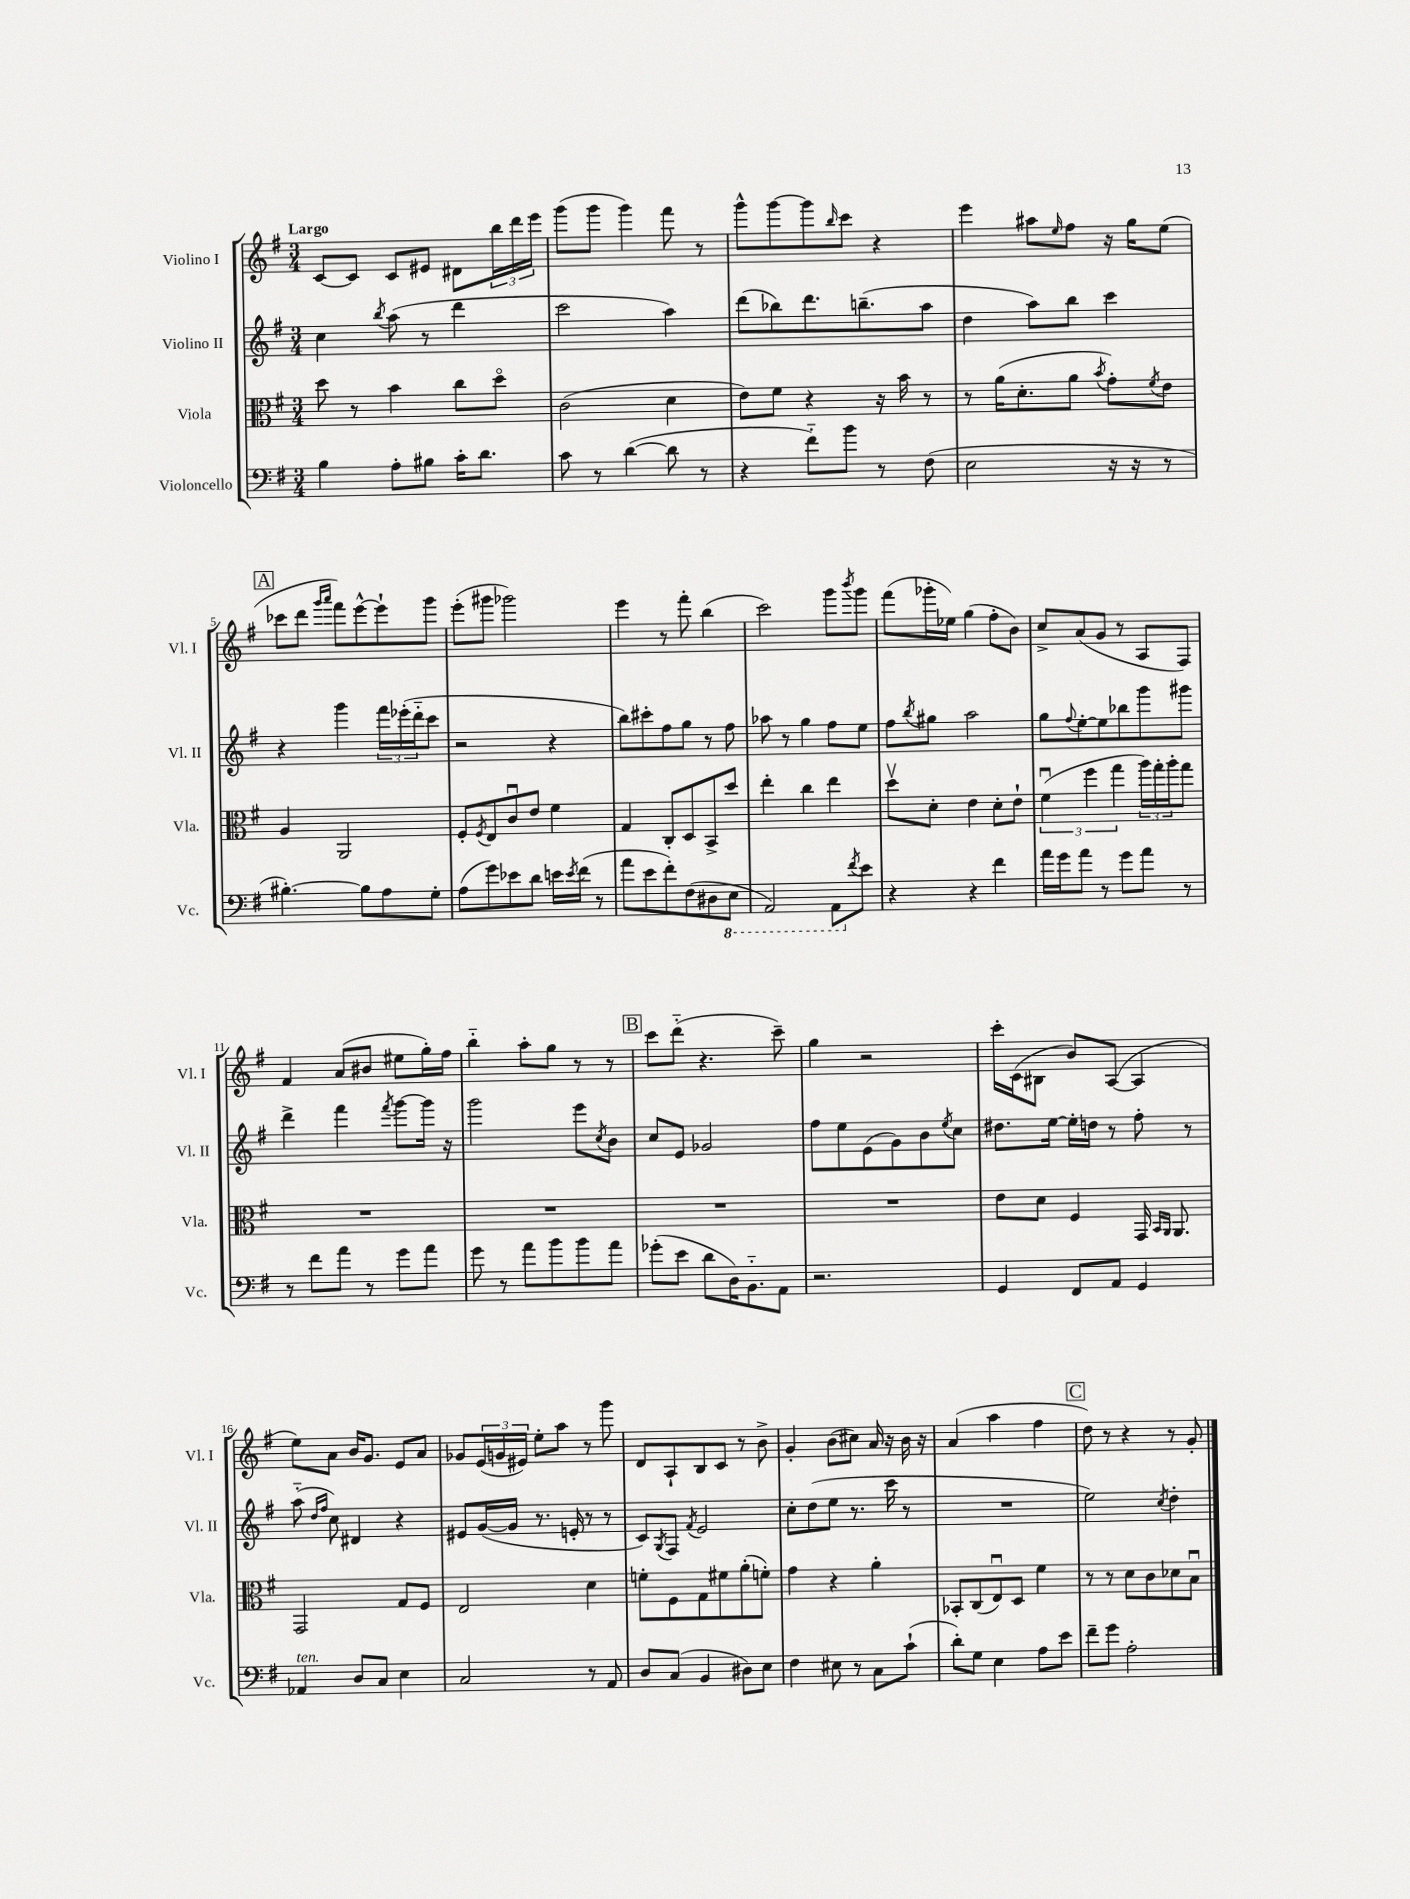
<<
\new StaffGroup <<
\new Staff = "s0" \with { instrumentName = "Violino I" shortInstrumentName = "Vl. I" } {
    \clef treble \key g \major \numericTimeSignature \time 3/4 \tempo "Largo"
    c'8~ c'8 c'8 eis'8 dis'8 \tuplet 3/2 { b''16 d'''16 e'''16 } |
    g'''8( g'''8 g'''4) fis'''8 r8 |
    g'''8-^ g'''8~ g'''8 \grace { b''16 } c'''8 r4 |
    e'''4 ais''8 \grace { e''16 } fis''8 r16 g''16 e''8( |
    \mark \markup { \box "A" } ces'''8 d'''8 \grace { g'''16 a'''16 } fis'''8) e'''8~-^ e'''8-! g'''8 |
    e'''8-.( gis'''8 ges'''2) |
    e'''4 r8 fis'''8-. b''4( |
    c'''2) g'''8 \acciaccatura { b'''8 } g'''8 |
    fis'''8( ges'''16-. ees''16) g''4( fis''8-. b'8) |
    c''8-> a'8( g'8 r8 a8 fis8) |
    fis'4 a'8( bis'8 eis''8 g''16-.) fis''16 |
    b''4-_ a''8-. g''8 r8 r8 |
    \mark \markup { \box "B" } c'''8 d'''8-_( r4. c'''8--) |
    g''4 r2 |
    c'''16-. c'16( bis8 b'8) a8~( a4 |
    e''8) a'8 b'16 g'8. e'8 a'8 |
    ges'8 \tuplet 3/2 { e'16( g'16 eis'16) } e''8-. a''8 r8 g'''8 |
    d'8 a8-! b8 c'8 r8 b'8-> |
    g'4-. b'8( cis''8) a'16 r16 b'16 r16 |
    a'4( a''4 fis''4 |
    \mark \markup { \box "C" } d''8) r8 r4 r8 g'8-. \bar "|." |
}
\new Staff = "s1" \with { instrumentName = "Violino II" shortInstrumentName = "Vl. II" } {
    \clef treble \key g \major \numericTimeSignature \time 3/4
    c''4 \acciaccatura { b''8 } a''8( r8 d'''4 |
    c'''2 a''4) |
    d'''8( bes''8) d'''8. b''8.--( a''8 |
    d''4 a''8) b''8 c'''4 |
    \mark \markup { \box "A" } r4 g'''4 \tuplet 3/2 { fis'''16 ees'''16-.( d'''16-_ } c'''8 |
    r2 r4 |
    b''8) cis'''8-. fis''8 g''8 r8 fis''8 |
    aes''8 r8 g''4 fis''8 e''8 |
    fis''8 \acciaccatura { b''8 } gis''8 a''2 |
    g''8 \appoggiatura { fis''8 } e''8~-. e''8 bes''8 g'''8 gis'''8 |
    d'''4-> fis'''4 \acciaccatura { fis'''8 } g'''8~ g'''16 r16 |
    g'''2 e'''8 \acciaccatura { c''8 } b'8 |
    \mark \markup { \box "B" } c''8 e'8 ges'2 |
    fis''8 e''8 e'8( g'8) b'8 \acciaccatura { e''8 } c''8 |
    dis''8. e''16~ e''16-. d''16 r8 fis''8-. r8 |
    a''8-_( \grace { d''16 fis''16 } c''8) dis'4 r4 |
    eis'8 g'16~( g'16 r8. e'16-. r8 r8 |
    c'8) \acciaccatura { g8 } fis8 \acciaccatura { fis'8 } e'2 |
    c''8-. d''8( e''8 r8. c'''16 r8 |
    R2. |
    \mark \markup { \box "C" } e''2) \acciaccatura { c''8 } d''4-. \bar "|." |
}
\new Staff = "s2" \with { instrumentName = "Viola" shortInstrumentName = "Vla." } {
    \clef alto \key g \major \numericTimeSignature \time 3/4
    d''8 r8 b'4 c''8 d''8\flageolet |
    c'2( d'4 |
    e'8) fis'8 r4 r16 b'16 r8 |
    r8 a'16( d'8.-. a'8 \acciaccatura { b'8 } g'8-.) \acciaccatura { fis'8 } e'8 |
    \mark \markup { \box "A" } a4 a,2 |
    fis8-. \acciaccatura { fis8 } e8 c'8\downbow e'8 fis'4 |
    g4 c8-. d8 b,8-> d''8 |
    e''4-. c''4 e''4 |
    d''8\upbow d'8-. e'4 d'8-. e'8-! |
    \tuplet 3/2 { fis'4\downbow( fis''4 g''4 } \tuplet 3/2 { a''16) g''16-. a''16-. } g''8 |
    R2. |
    R2. |
    \mark \markup { \box "B" } R2. |
    R2. |
    e'8 d'8 fis4 g,16 \grace { b,16 a,16 } a,8. |
    g,2 g8 fis8 |
    e2 d'4 |
    f'8-. fis8 g8 fis'8 a'8-.( f'8-.) |
    g'4 r4 a'4-. |
    bes,8-. c8( e8\downbow) d8 fis'4 |
    \mark \markup { \box "C" } r8 r8 d'8 c'8 des'8 b8\downbow \bar "|." |
}
\new Staff = "s3" \with { instrumentName = "Violoncello" shortInstrumentName = "Vc." } {
    \clef bass \key g \major \numericTimeSignature \time 3/4
    b4 a8-. bis8 c'16-. d'8. |
    c'8 r8 d'4~( d'8 r8 |
    r4 fis'8-_) b'8 r8 fis8( |
    e2 r16 r16 r8 |
    \mark \markup { \box "A" } bis4.~-.) bis8 a8 g8-. |
    a8( g'8) ees'8 d'8 e'16 \acciaccatura { e'8 } fis'16( r8 |
    a'8 e'8 fis'8-.) fis8( dis8 \ottava #-1 e,8 |
    a,,2) a,,8 \ottava #0 \acciaccatura { fis'8 } e'8 |
    r4 r4 fis'4 |
    a'16 g'16 a'8 r8 g'8 a'8 r8 |
    r8 fis'8 a'8 r8 g'8 a'8 |
    g'8 r8 a'8 b'8 b'8 a'8 |
    \mark \markup { \box "B" } ges'8-.( e'8 d'8 d16) b,8.-_ a,8 |
    r2. |
    g,4 fis,8 a,8 g,4 |
    aes,4^\markup { \italic "ten." } d8 c8 e4 |
    c2 r8 a,8 |
    d8 c8( b,4 dis8) e8 |
    fis4 eis8 r8 c8 c'8-!( |
    d'8-.) g8 e4 a8 e'8 |
    \mark \markup { \box "C" } fis'8-- g'8 a2-. \bar "|." |
}
>>
>>
